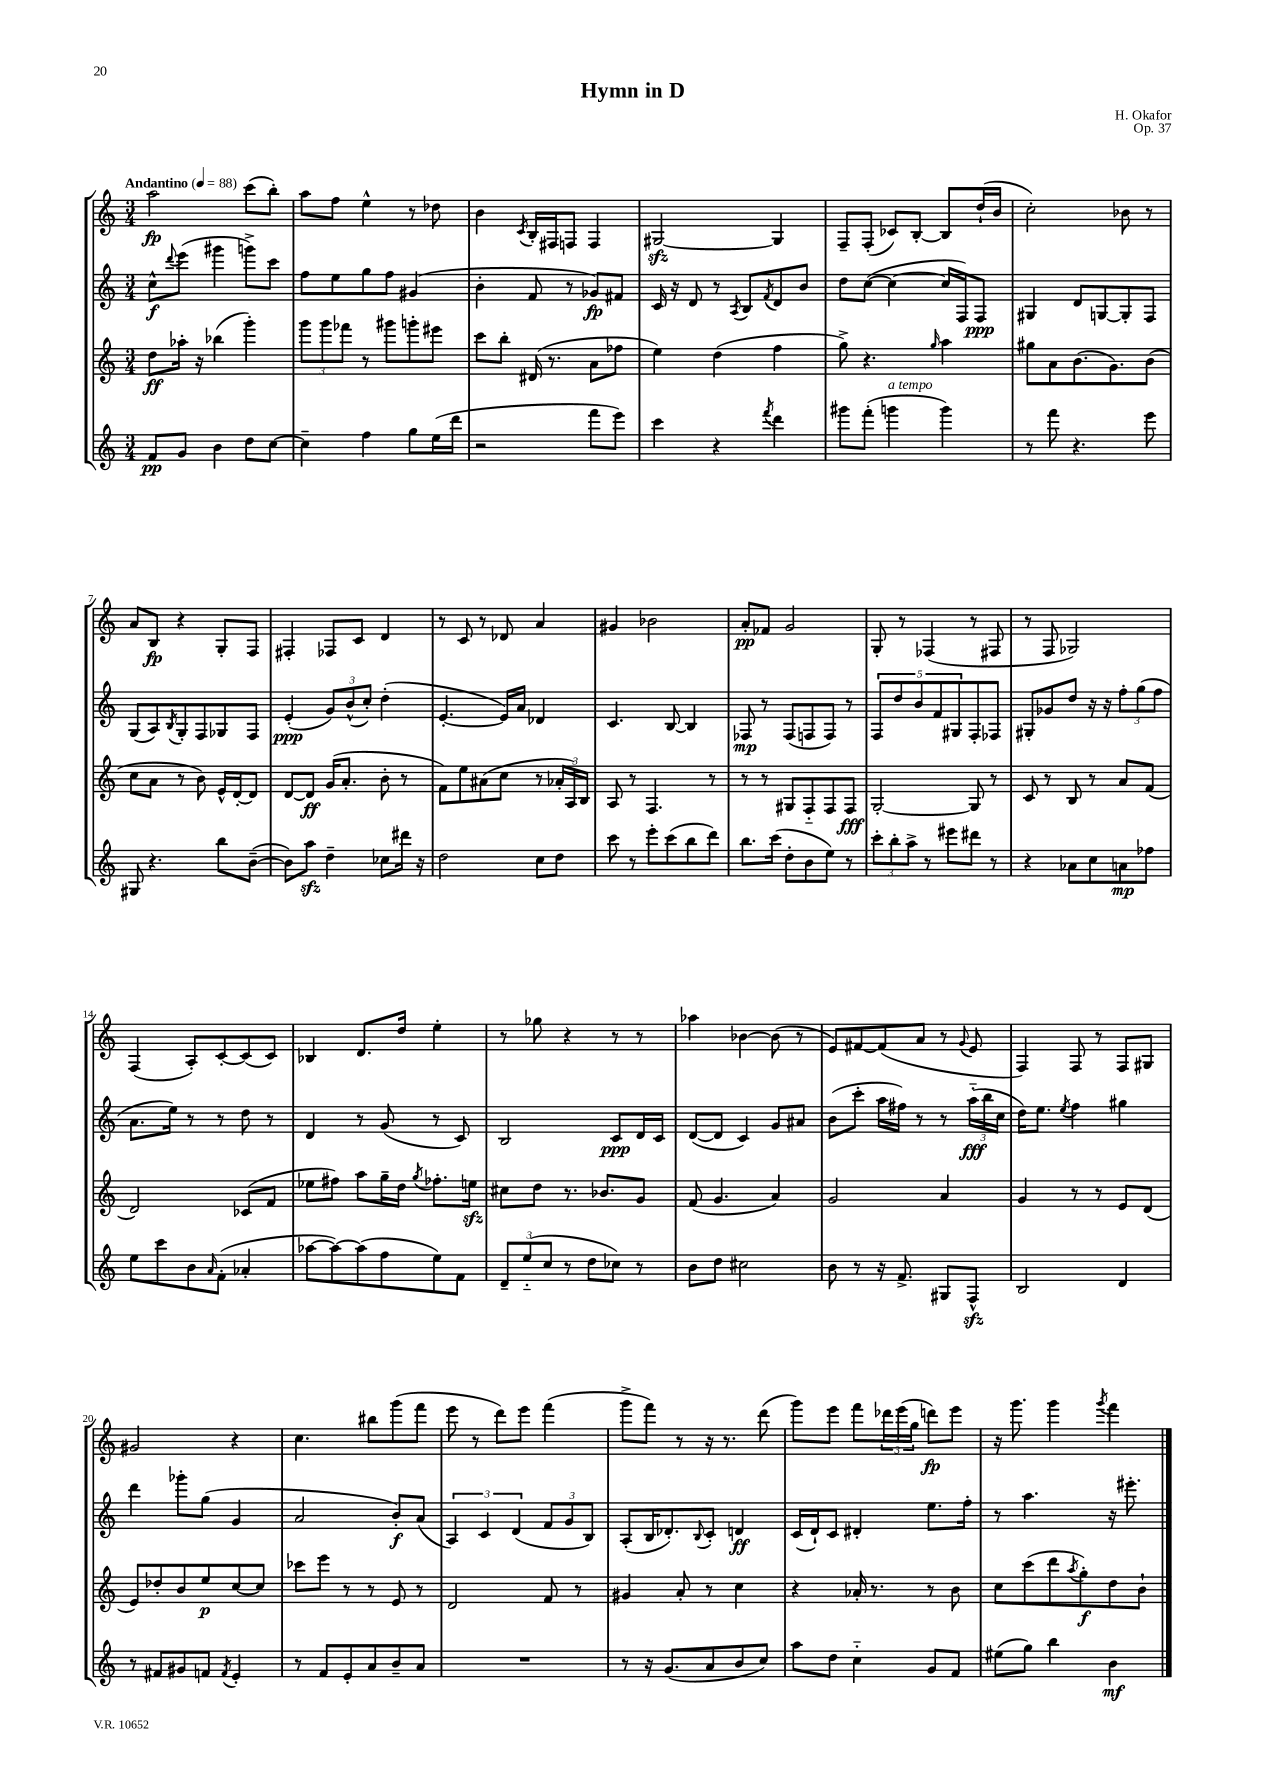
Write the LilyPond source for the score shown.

\header { title = "Hymn in D" composer = "H. Okafor" opus = "Op. 37" }
<<
\new StaffGroup <<
\new Staff = "s0" {
    \clef treble \key c \major \numericTimeSignature \time 3/4 \tempo "Andantino" 4 = 88
    a''2\fp c'''8( b''8-.) |
    a''8 f''8 e''4-^ r8 des''8 |
    b'4 \acciaccatura { c'8 } b16-. fis16 f8 f4 |
    gis2~\sfz gis4 |
    f8-- f8-.( ces'8) b8~-. b8 d''16-!( b'16 |
    c''2-.) bes'8 r8 |
    a'8 b8\fp r4 g8-. f8 |
    fis4-. fes8 c'8 d'4 |
    r8 c'8 r8 des'8 a'4 |
    gis'4 bes'2 |
    a'8-.\pp fes'8 g'2 |
    g8-. r8 fes4( r8 fis8 |
    r8 f8 ges2) |
    f4( a8-.) c'8~-. c'8( c'8) |
    bes4 d'8. d''16 e''4-. |
    r8 ges''8 r4 r8 r8 |
    aes''4 bes'4~ bes'8( r8 |
    e'8) fis'8~ fis'8( a'8 r8 \appoggiatura { g'8 } e'8 |
    f4) f8 r8 f8 gis8 |
    gis'2 r4 |
    c''4. bis''8 g'''8( f'''8 |
    e'''8 r8 d'''8) e'''8 f'''4( |
    g'''8-> f'''8) r8 r16 r8. d'''8( |
    g'''8) e'''8 f'''8 \tuplet 3/2 { des'''16 e'''16( g''16 } d'''8\fp) e'''8 |
    r16 g'''8. g'''4 \acciaccatura { g'''8 } f'''4 \bar "|." |
}
\new Staff = "s1" {
    \clef treble \key c \major \numericTimeSignature \time 3/4
    c''8-^\f \appoggiatura { d'''8 } e'''8( gis'''4 g'''8->) c'''8 |
    f''8 e''8 g''8 f''8 gis'4( |
    b'4-. f'8 r8 ges'8\fp) fis'8 |
    c'16 r16 d'8 r8 \acciaccatura { a8 } b8 \acciaccatura { f'8 } d'8 b'8 |
    d''8 c''8~( c''4~ c''16 f16) f8\ppp |
    gis4 d'8 g8~ g8-. f8 |
    g8( a8) \acciaccatura { b8 } g8-. f8 ges8 f8 |
    e'4-.\ppp( \tuplet 3/2 { g'8) b'8-^( c''8-.) } d''4-.( |
    e'4.~-. e'16) a'16 des'4 |
    c'4. b8~ b4 |
    fes8\mp r8 fes8( f8 f8) r8 |
    \tuplet 5/4 { f8 d''8 b'8 f'8 gis8 } f8-. fes8 |
    gis8-. ges'8 d''8 r16 r16 \tuplet 3/2 { f''8-. g''8( f''8 } |
    a'8. e''16) r8 r8 d''8 r8 |
    d'4 r8 g'8( r8 c'8) |
    b2 c'8\ppp d'16 c'16 |
    d'8~( d'8 c'4) g'8 ais'8 |
    b'8( c'''8-. a''16 fis''16) r8 r8 \tuplet 3/2 { a''16-_\fff( b''16 c''16 } |
    d''16) e''8. \acciaccatura { e''8 } f''4 gis''4 |
    d'''4 ges'''8-. g''8( g'4 |
    a'2 b'8-.\f) a'8( |
    \tuplet 3/2 { a4) c'4 d'4( } \tuplet 3/2 { f'8 g'8 b8) } |
    a8-.( b16 des'8.-.) \appoggiatura { b8 } c'8-. d'4\ff |
    c'16( d'16-!) c'8 dis'4-. e''8. f''16-. |
    r8 a''4. r16 eis'''8.-. \bar "|." |
}
\new Staff = "s2" {
    \clef treble \key c \major \numericTimeSignature \time 3/4
    d''8\ff aes''16-. r16 bes''4( g'''4-.) |
    \tuplet 3/2 { g'''8 g'''8 fes'''8 } r8 gis'''8 g'''8-. eis'''8 |
    c'''8 b''8-. dis'16( r8. a'8 fes''8 |
    e''4) d''4( f''4 |
    g''8->) r4. \grace { g''16 } a''4 |
    gis''8 a'8 b'8.( g'8.) b'8( |
    c''8 a'8 r8 b'8) e'16-^ d'16~-. d'8 |
    d'8~ d'8\ff g'16( a'8.-. b'8-. r8 |
    f'8) e''8 ais'8( c''8 r8 \tuplet 3/2 { aes'16-. a16) b16 } |
    a8 r8 f4. r8 |
    r8 r8 gis8 f8-_ f8 f8\fff |
    g2~-. g8 r8 |
    c'8 r8 b8 r8 a'8 f'8( |
    d'2) ces'8( f'8 |
    ees''8 fis''8) a''8 g''16-- d''16 \acciaccatura { g''8 } fes''8.-. e''16\sfz |
    cis''8 d''8 r8. bes'8. g'8 |
    f'8( g'4. a'4) |
    g'2 a'4 |
    g'4 r8 r8 e'8 d'8( |
    e'8) des''8-. b'8 e''8\p c''8~ c''8 |
    ces'''8 e'''8 r8 r8 e'8 r8 |
    d'2 f'8 r8 |
    gis'4 a'8-. r8 c''4 |
    r4 aes'16-. r8. r8 b'8 |
    c''8 c'''8( d'''8 \acciaccatura { a''8 } g''8-.\f) d''8 b'8-! \bar "|." |
}
\new Staff = "s3" {
    \clef treble \key c \major \numericTimeSignature \time 3/4
    f'8\pp g'8 b'4 d''8 c''8~ |
    c''4-- f''4 g''8 e''16( d'''16 |
    r2 f'''8 e'''8) |
    c'''4 r4 \acciaccatura { f'''8 } d'''4 |
    gis'''8 f'''8-.( g'''4^\markup { \italic "a tempo" } g'''4) |
    r8 f'''8 r4. e'''8 |
    gis8 r4. b''8 b'8~--( |
    b'8) a''8\sfz d''4-- ces''8 dis'''16 r16 |
    d''2 c''8 d''8 |
    c'''8 r8 e'''8-. c'''8( b''8 d'''8) |
    b''8. c'''16( d''8-. b'8 e''8) r8 |
    \tuplet 3/2 { c'''8-. b''8-. a''8-> } r8 eis'''8 dis'''8 r8 |
    r4 aes'8 c''8 a'8\mp fes''8 |
    e''8 c'''8 b'8 \grace { a'16 } f'8-.( aes'4-. |
    aes''8~ aes''8~) aes''8( f''8 e''8) f'8 |
    \tuplet 3/2 { d'8-- e''8-_( c''8 } r8 d''8 ces''8) r8 |
    b'8 d''8 cis''2 |
    b'8 r8 r16 f'8.-> gis8 f8-^\sfz |
    b2 d'4 |
    r8 fis'8 gis'8 f'8 \acciaccatura { f'8 } e'4-. |
    r8 f'8 e'8-. a'8 b'8-- a'8 |
    R2. |
    r8 r16 g'8.( a'8 b'8 c''8) |
    a''8 d''8 c''4-_ g'8 f'8 |
    eis''8( g''8) b''4 b'4\mf \bar "|." |
}
>>
>>
